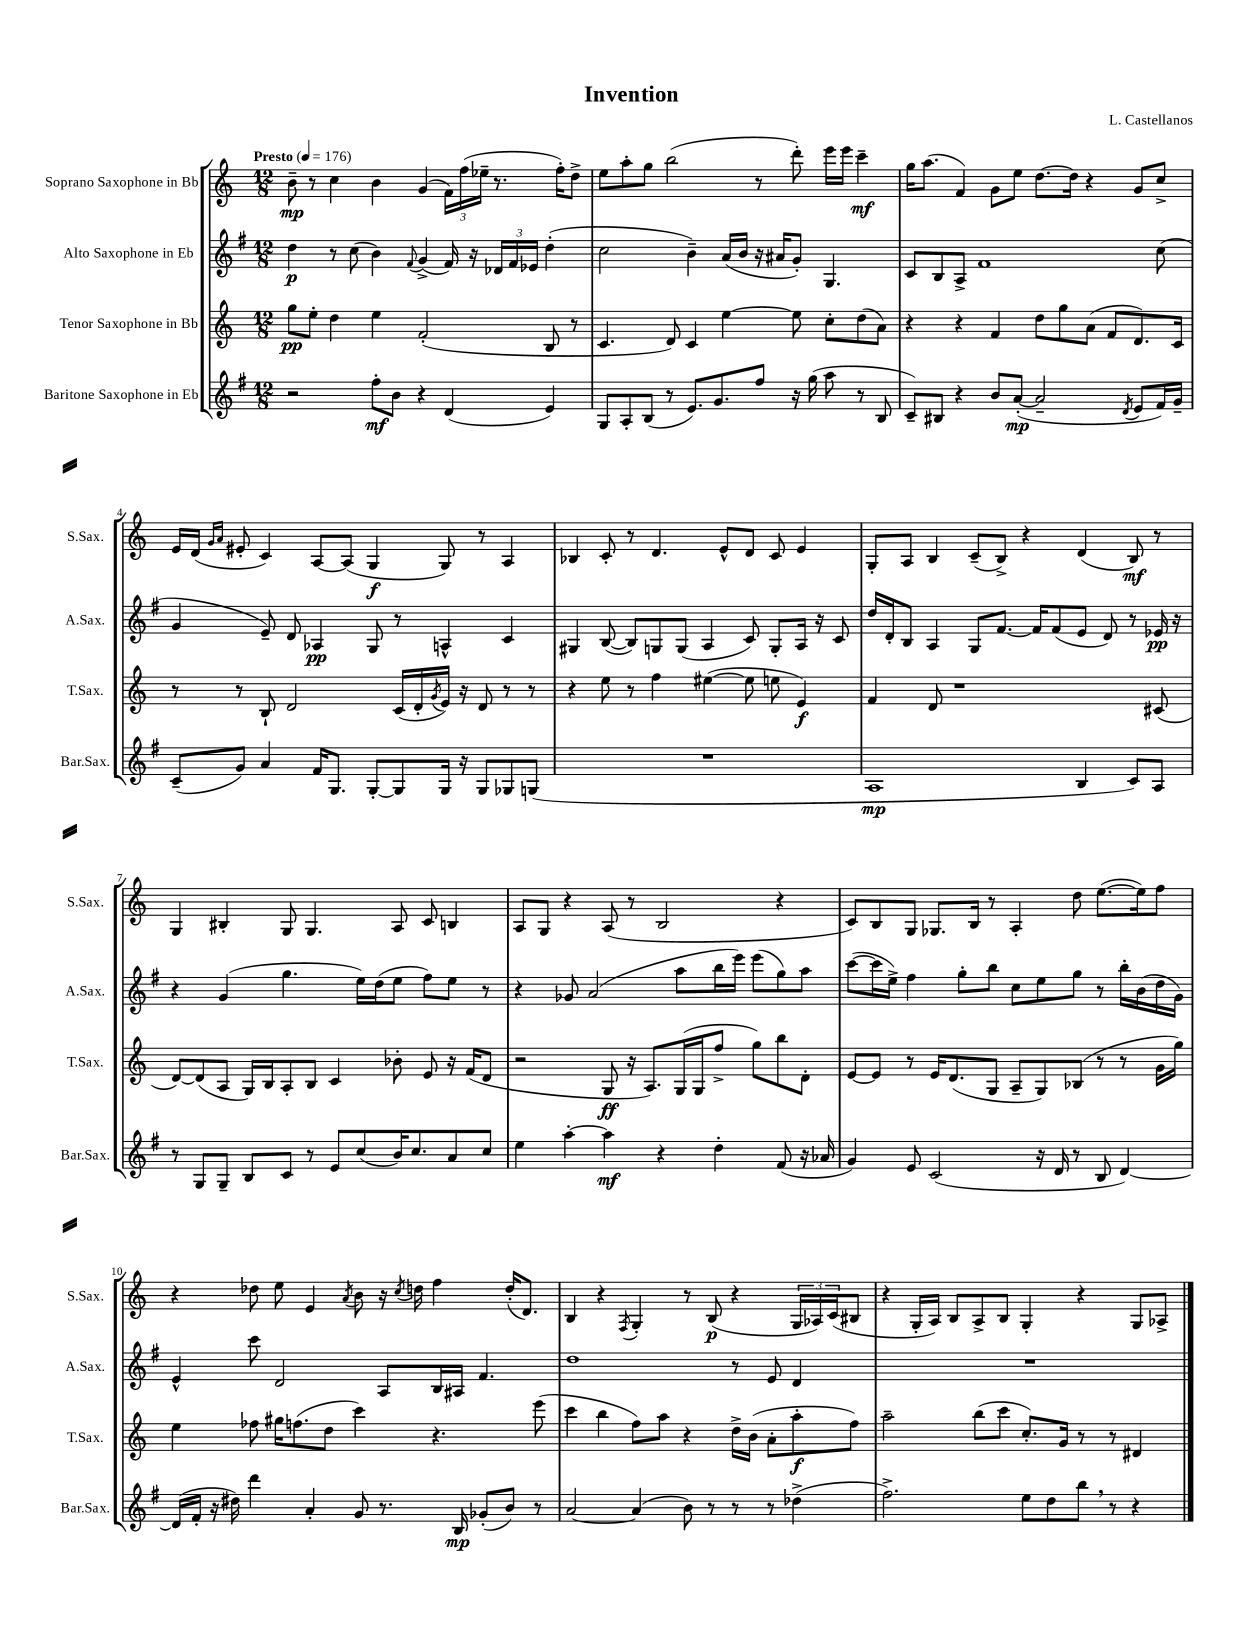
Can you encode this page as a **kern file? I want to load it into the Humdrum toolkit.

**kern	**dynam	**kern	**dynam	**kern	**dynam	**kern	**dynam
*part4	*part4	*part3	*part3	*part2	*part2	*part1	*part1
*staff4	*staff4	*staff3	*staff3	*staff2	*staff2	*staff1	*staff1
*I"Baritone Saxophone in Eb	*	*I"Tenor Saxophone in Bb	*	*I"Alto Saxophone in Eb	*	*I"Soprano Saxophone in Bb	*
*I'Bar.Sax.	*	*I'T.Sax.	*	*I'A.Sax.	*	*I'S.Sax.	*
*clefG2	*	*clefG2	*	*clefG2	*	*clefG2	*
*k[f#]	*	*k[]	*	*k[f#]	*	*k[]	*
*M12/8	*	*M12/8	*	*M12/8	*	*M12/8	*
*MM176	*	*MM176	*	*MM176	*	*MM176	*
=1	=1	=1	=1	=1	=1	=1	=1
!	!	!	!	!	!	!LO:TX:a:B:t=Presto	!
2r	.	8gg\L	pp	4dd\	p	8b~\	mp
.	.	8ee'\J	.	.	.	8r	.
.	.	4dd\	.	8r	.	4cc\	.
.	.	.	.	(8cc\	.	.	.
8ff#'\L	mf	4ee\	.	4b\)	.	4b\	.
8b\J	.	.	.	.	.	.	.
.	.	.	.	8qqf#/	.	.	.
4r	.	(2f'/	.	(4g^/	.	(4g/	.
(4d/	.	.	.	16f#/)	.	24f\LL)	.
.	.	.	.	.	.	(24ff\	.
.	.	.	.	16r	.	.	.
.	.	.	.	.	.	24ee-X~\JJ	.
.	.	.	.	24d-X/LL	.	8.r	.
.	.	.	.	24f#/	.	.	.
.	.	.	.	24e-X/JJ	.	.	.
4e/)	.	8B/	.	(4dd'\	.	.	.
.	.	.	.	.	.	16ff'\KL)	.
.	.	8r	.	.	.	8dd^\J	.
=2	=2	=2	=2	=2	=2	=2	=2
8G/L	.	4.c/	.	2cc\	.	8ee\L	.
8A'/	.	.	.	.	.	8aa'\	.
(8B/J	.	.	.	.	.	8gg\J	.
8r	.	8d/)	.	.	.	(2bb\	.
8.e/L)	.	4c/	.	4b~\)	.	.	.
8.g/	.	.	.	.	.	.	.
.	.	[4ee\	.	(16a/LL	.	.	.
.	.	.	.	16b/JJ	.	.	.
8ff#/J	.	.	.	16r	.	8r	.
.	.	.	.	16a#X/KL	.	.	.
16r	.	8ee\]	.	8g'/J)	.	8ddd'\)	.
(16gg\	.	.	.	.	.	.	.
8aa\	.	8cc'\L	.	4.G/	.	16eee\LL	.
.	.	.	.	.	.	16eee\JJ	.
8r	.	(8dd\	.	.	.	4ccc~\	mf
8B/	.	8a\J)	.	.	.	.	.
=3	=3	=3	=3	=3	=3	=3	=3
8c~/L)	.	4r	.	8c/L	.	16gg\KL	.
.	.	.	.	.	.	(8.aa\J	.
8B#X/J	.	.	.	8B/	.	.	.
4r	.	4r	.	8A^/J	.	4f/)	.
.	.	.	.	1f#	.	.	.
8b/L	.	4f/	.	.	.	8g\L	.
([8a'/J	mp	.	.	.	.	8ee\J	.
2a~/]	.	8dd\L	.	.	.	[8.dd\L	.
.	.	8gg\	.	.	.	.	.
.	.	.	.	.	.	16dd\Jk]	.
.	.	(8a\J	.	.	.	4r	.
.	.	8f/L	.	.	.	.	.
8qd/	.	.	.	.	.	.	.
8e/L	.	8.d/)	.	.	.	8g/L	.
16f#/L)	.	.	.	(8cc\	.	8cc^/J	.
16g~/JJ	.	16c/Jk	.	.	.	.	.
!!LO:LB:g=z
=4	=4	=4	=4	=4	=4	=4	=4
(8c~/L	.	8r	.	4g/	.	16e/LL	.
.	.	.	.	.	.	(16d/JJ	.
.	.	.	.	.	.	16qqg/LL	.
.	.	.	.	.	.	16qqa/JJ	.
8g/J)	.	8r	.	.	.	8e#X'/	.
4a/	.	8B`/	.	8e~/)	.	4c/)	.
.	.	2d/	.	8d/	.	.	.
16f#/KL	.	.	.	4A-X/	pp	[8A/L	.
8.G/J	.	.	.	.	.	.	.
.	.	.	.	.	.	(8A/J]	.
[8G'/L	.	.	.	8G/	.	4G/	f
8G/]	.	(16c/LL	.	8r	.	.	.
.	.	16d'/	.	.	.	.	.
.	.	8qg/	.	.	.	.	.
16G/Jk	.	16e/JJ)	.	4An^^/	.	8G/)	.
16r	.	16r	.	.	.	.	.
8G/L	.	8d/	.	.	.	8r	.
8G-X/	.	8r	.	4c/	.	4A/	.
(8Gn/J	.	8r	.	.	.	.	.
=5	=5	=5	=5	=5	=5	=5	=5
1.r	.	4r	.	4G#X/	.	4B-X/	.
.	.	8ee\	.	([8B/	.	8c'/	.
.	.	8r	.	8B/L])	.	8r	.
.	.	4ff\	.	8Gn/	.	4.d/	.
.	.	.	.	(8G/J	.	.	.
.	.	([4ee#X\	.	4A/	.	.	.
.	.	.	.	.	.	8e^^/L	.
.	.	8ee#\]	.	8c/)	.	8d/J	.
.	.	8een\	.	8G'/L	.	8c/	.
.	.	4e/)	f	16A/Jk	.	4e/	.
.	.	.	.	16r	.	.	.
.	.	.	.	8c/	.	.	.
=6	=6	=6	=6	=6	=6	=6	=6
1A	mp	4f/	.	16dd/LL	.	8G'/L	.
.	.	.	.	16d'/J	.	.	.
.	.	.	.	8B/J	.	8A/J	.
.	.	8d/	.	4A/	.	4B/	.
.	.	1r	.	.	.	.	.
.	.	.	.	8G/L	.	(8c~/L	.
.	.	.	.	[8.f#/J	.	8B^/J)	.
.	.	.	.	.	.	4r	.
.	.	.	.	16f#/KL]	.	.	.
.	.	.	.	(8f#/	.	.	.
4B/	.	.	.	8e/J	.	(4d/	.
.	.	.	.	8d/)	.	.	.
8c/L)	.	.	.	8r	.	8B/)	mf
8A/J	.	(8c#X/	.	16e-X/	pp	8r	.
.	.	.	.	16r	.	.	.
!!LO:LB:g=z
=7	=7	=7	=7	=7	=7	=7	=7
8r	.	[8d/L)	.	4r	.	4G/	.
8G/L	.	(8d/]	.	.	.	.	.
8G~/J	.	8A/J	.	(4g/	.	4B#X'/	.
8B/L	.	16G/LL)	.	.	.	.	.
.	.	16B/J	.	.	.	.	.
8c/J	.	8A'/	.	4.gg\	.	8G/	.
8r	.	8B/J	.	.	.	4.G/	.
8e/L	.	4c/	.	.	.	.	.
(8cc/	.	.	.	16ee\LL)	.	.	.
.	.	.	.	(16dd\J	.	.	.
16b/K)	.	8b-X'\	.	8ee\J	.	8A/	.
8.cc/	.	.	.	.	.	.	.
.	.	8e/	.	8ff#\L)	.	8c/	.
8a/	.	16r	.	8ee\J	.	4Bn/	.
.	.	(16f/KL	.	.	.	.	.
8cc/J	.	8d/J	.	8r	.	.	.
=8	=8	=8	=8	=8	=8	=8	=8
4ee\	.	2r	.	4r	.	8A/L	.
.	.	.	.	.	.	8G/J	.
[4aa'\	.	.	.	8g-X/	.	4r	.
.	.	.	.	(2a/	.	.	.
4aa\]	mf	8G/	ff	.	.	(8A/	.
.	.	16r	.	.	.	8r	.
.	.	8.A/L)	.	.	.	.	.
4r	.	.	.	.	.	2B/	.
.	.	(16G/L	.	8aa\L	.	.	.
.	.	16G/J	.	.	.	.	.
4dd'\	.	8ff^/J	.	16bb\L	.	.	.
.	.	.	.	16eee\JJ)	.	.	.
.	.	8gg\L)	.	(8eee\L	.	.	.
(8f#/	.	8bb\	.	8gg\)	.	4r	.
16r	.	8d'\J	.	8aa\J	.	.	.
16a-X/	.	.	.	.	.	.	.
=9	=9	=9	=9	=9	=9	=9	=9
4g/)	.	[8e/L	.	([8ccc\L	.	8c/L)	.
.	.	8e/J]	.	16ccc\L]	.	8B/	.
.	.	.	.	16ee^\JJ)	.	.	.
8e/	.	8r	.	4ff#\	.	8G/J	.
(2c/	.	16e/KL	.	.	.	8.G-X/L	.
.	.	(8.d/	.	.	.	.	.
.	.	.	.	8gg'\L	.	.	.
.	.	.	.	.	.	16B/Jk	.
.	.	8G/J	.	8bb\J	.	8r	.
.	.	8A~/L	.	8cc\L	.	4A'/	.
16r	.	8G/)	.	8ee\	.	.	.
16d/	.	.	.	.	.	.	.
8r	.	(8B-X/J	.	8gg\J	.	8dd\	.
8B/	.	8r	.	8r	.	([8.ee\L	.
[4d/)	.	8r	.	16bb'\LL	.	.	.
.	.	.	.	(16b\	.	16ee\k])	.
.	.	16g\LL	.	16dd\	.	8ff\J	.
.	.	16gg\JJ)	.	16g\JJ)	.	.	.
!!LO:LB:g=z
=10	=10	=10	=10	=10	=10	=10	=10
(16d/LL]	.	4ee\	.	4e^^/	.	4r	.
16f#'/JJ	.	.	.	.	.	.	.
16r	.	.	.	.	.	.	.
16dd#X\)	.	.	.	.	.	.	.
4ddd\	.	8ff-X\	.	8ccc\	.	8dd-X\	.
.	.	16gg#X\KL	.	2d/	.	8ee\	.
.	.	(8.ffn\	.	.	.	.	.
4a'/	.	.	.	.	.	4e/	.
.	.	8dd\J	.	.	.	.	.
.	.	.	.	.	.	8qa/	.
8g/	.	4ccc\)	.	.	.	8b\	.
8.r	.	.	.	8A/L	.	16r	.
.	.	.	.	.	.	8qcc/	.
.	.	.	.	.	.	16ddn\	.
.	.	4.r	.	16B/L	.	4ff\	.
16B/	mp	.	.	16A#X/JJ	.	.	.
(8g-X'/L	.	.	.	4.f#/	.	.	.
8b/J)	.	.	.	.	.	(16dd'/KL	.
.	.	.	.	.	.	8.d/J)	.
8r	.	(8eee\	.	.	.	.	.
=11	=11	=11	=11	=11	=11	=11	=11
[2a/	.	4ccc\	.	1dd	.	4B/	.
.	.	4bb\	.	.	.	4r	.
.	.	.	.	.	.	8qF/	.
(4a/]	.	8ff\L)	.	.	.	4G'/	.
.	.	8aa\J	.	.	.	.	.
8b\)	.	4r	.	.	.	8r	.
8r	.	.	.	.	.	(8B/	p
8r	.	16dd^\LL	.	8r	.	4r	.
.	.	(16b\JJ	.	.	.	.	.
8r	.	8a'\L	.	8e/	.	.	.
(4dd-X^\	.	8aa'\	f	4d/	.	24G/LL	.
.	.	.	.	.	.	24A-X/)	.
.	.	.	.	.	.	(24c/J	.
.	.	8ff\J)	.	.	.	8B#X/J	.
=12	=12	=12	=12	=12	=12	=12	=12
2.ff#^\)	.	2aa~\	.	1.r	.	4r	.
.	.	.	.	.	.	16G'/LL	.
.	.	.	.	.	.	16A/JJ)	.
.	.	.	.	.	.	8B/L	.
.	.	(8bb\L	.	.	.	8A^/	.
.	.	8ccc\J	.	.	.	8B/J	.
8ee\L	.	8.cc'/L)	.	.	.	4G'/	.
8dd\	.	.	.	.	.	.	.
.	.	16g/Jk	.	.	.	.	.
8bb,\J	.	8r	.	.	.	4r	.
8r	.	8r	.	.	.	.	.
4r	.	4d#X/	.	.	.	8G/L	.
.	.	.	.	.	.	8A-X^/J	.
==	==	==	==	==	==	==	==
*-	*-	*-	*-	*-	*-	*-	*-
